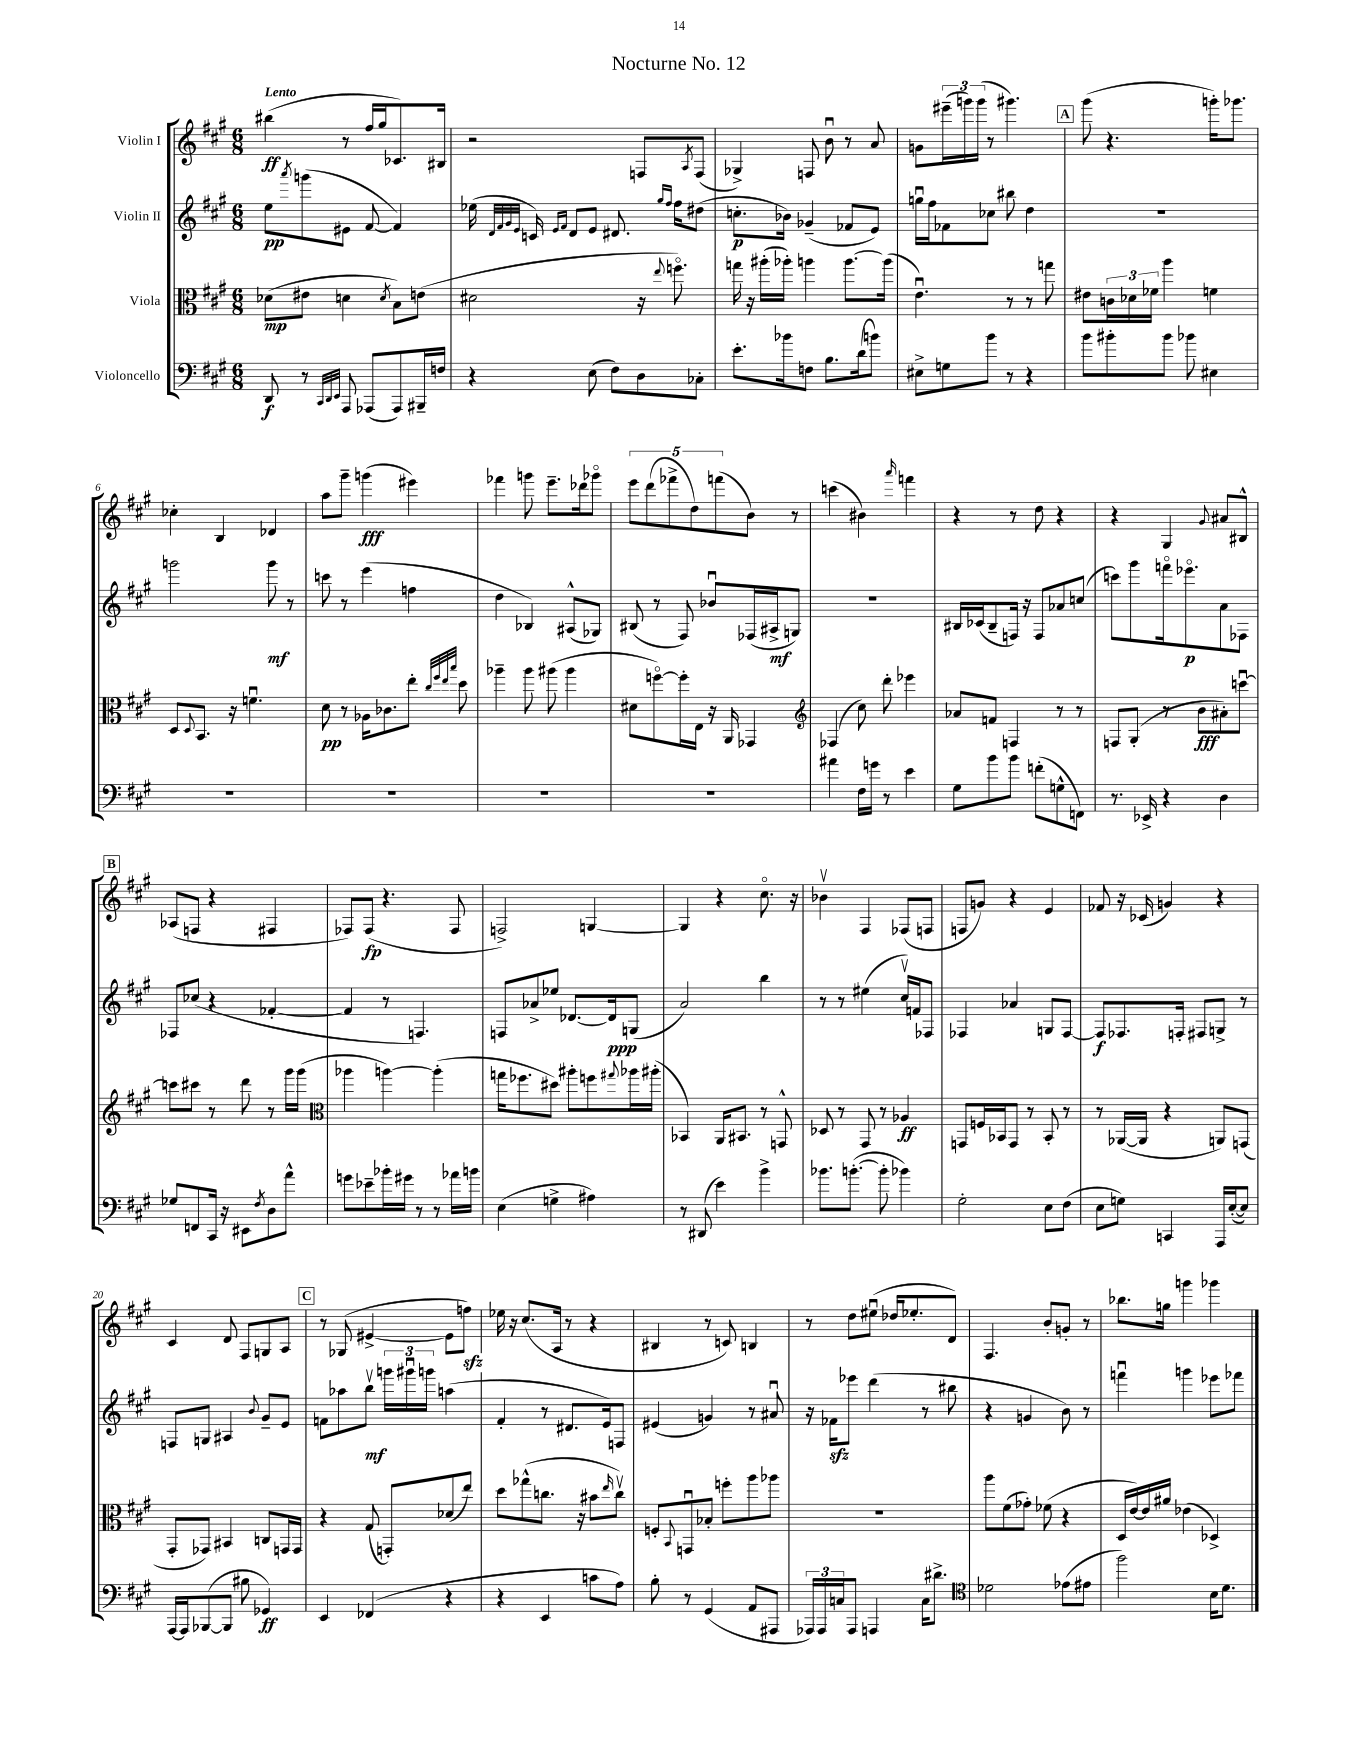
\header { title = "Nocturne No. 12" }
<<
\new StaffGroup <<
\new Staff = "s0" \with { instrumentName = "Violin I" } {
    \clef treble \key a \major \numericTimeSignature \time 6/8 \tempo "Lento"
    bis''4\ff( r8 fis''16 gis''16 ces'8.) bis16 |
    r2 f8 \acciaccatura { a8 } f8( |
    ges4->) f8 b'8\downbow r8 a'8 |
    g'8 \tuplet 3/2 { eis'''16--( g'''16) g'''16( } r8 gis'''4.) |
    \mark \markup { \box "A" } gis'''8( r4. g'''16-.) ges'''8. |
    ces''4-. b4 des'4 |
    a''8 gis'''8-- g'''4\fff( eis'''4) |
    fes'''4 g'''8 e'''8.-- des'''16 ges'''8\flageolet |
    \tuplet 5/4 { e'''8 d'''8( fes'''8-> d''8) f'''8( } b'8) r8 |
    c'''4( bis'4) \grace { a'''16 } f'''4 |
    r4 r8 d''8 r4 |
    r4 gis4 \appoggiatura { gis'8 } ais'8 bis8-^ |
    \mark \markup { \box "B" } aes8( f8 r4 fis4 |
    fes8) fes8\fp( r4. fes8 |
    f2->) g4~ |
    g4 r4 cis''8.\flageolet r16 |
    bes'4\upbow fis4 fes8( f8 |
    f8 g'8) r4 e'4 |
    fes'8 r16 ces'16( g'4) r4 |
    cis'4 d'8 fis8 g8 a8 |
    \mark \markup { \box "C" } r8 ges8( eis'4~-> eis'8 f''8\sfz) |
    ees''16 r16 cis''8.( a16 r8 r4 |
    bis4 r8 c'8) b4 |
    r8 d''8 eis''8\downbow( des''16 ees''8.-. d'8) |
    fis4. b'8-. g'8-. r8 |
    bes''8. g''16 g'''4 ges'''4 \bar "|." |
}
\new Staff = "s1" \with { instrumentName = "Violin II" } {
    \clef treble \key a \major \numericTimeSignature \time 6/8
    e''8\pp \acciaccatura { a'''8 } g'''8( eis'8 fis'8~ fis'4) |
    ees''16( \grace { d'32 fis'32 gis'32 e'32 } c'16) \grace { e'16 fis'16 } d'8 e'8 dis'8. \grace { gis''16 fis''16 } fis''16 dis''8( |
    c''8.-.\p bes'16) ges'4--( fes'8 e'8) |
    g''16\downbow fis''16 fes'8 ces''8 bis''8 d''4 |
    \mark \markup { \box "A" } R2. |
    g'''2 g'''8\mf r8 |
    c'''8 r8 e'''4( f''4 |
    d''4 bes4) ais8-^( ges8) |
    bis8( r8 fis8) bes'8\downbow fes16( ais16->\mf g8) |
    R2. |
    bis16 ces'16( bis8-- f16) r16 f8 aes'8 c''8( |
    c'''8) gis'''8 f'''16\flageolet ees'''8.\flageolet\p a'8 fes8 |
    \mark \markup { \box "B" } fes8 ces''8( r4 fes'4~-. |
    fes'4 r8 f4.) |
    f8 aes'8-> ees''8 des'8.~ des'16\ppp g8( |
    a'2) b''4 |
    r8 r8 eis''4( cis''16\upbow) f'16 fes8 |
    fes4 aes'4 g8 fes8~ |
    fes8\f fes8. f16-. fis8 g8-> r8 |
    f8 g8 ais4 \appoggiatura { b'8 } gis'8-- e'8 |
    \mark \markup { \box "C" } f'8 aes''8 b''8\upbow\mf \tuplet 3/2 { g'''16 gis'''16\downbow g'''16 } a''4( |
    fis'4-. r8 dis'8. e'16) f8 |
    eis'4( g'4) r8 ais'8\downbow |
    r16 fes'16\sfz ees'''8 d'''4( r8 bis''8 |
    r4 g'4 b'8) r8 |
    f'''4\downbow g'''4 ees'''8 fes'''8 \bar "|." |
}
\new Staff = "s2" \with { instrumentName = "Viola" } {
    \clef alto \key a \major \numericTimeSignature \time 6/8
    des'8\mp( eis'8 d'4 \acciaccatura { d'8 } b8) e'8( |
    dis'2 r16 \appoggiatura { e''8 } f''8.\flageolet) |
    g''16 r16 ais''16-.( aes''16-.) a''4 a''8.~ a''16( |
    e'4.\downbow) r8 r8 g''8 |
    \mark \markup { \box "A" } eis'8 \tuplet 3/2 { c'16 des'16 fes'16 } a''4 f'4 |
    d8 \appoggiatura { d8 } b,8. r16 f'4.\downbow |
    d'8\pp r8 aes16 ces'8. e''8-. \grace { cis''32 fis''32 e''32 b''32 } d''8 |
    aes''4-- aes''8 ais''8( ais''4 |
    dis'8 f''8~\flageolet) f''16-. e16 r16 a,16 ges,4 |
    \clef treble fes4( cis''8) d'''8-. ees'''4 |
    aes'8 f'8 f4 r8 r8 |
    f8 gis8-.( r8 b'8\fff ais'8-.) c'''8~\downbow |
    \mark \markup { \box "B" } c'''8 cis'''8 r8 d'''8 r8 gis'''16 gis'''16( |
    \clef alto aes''4 a''4~) a''4-.( |
    g''16 fes''8. dis''8) ais''8-. f''8 \appoggiatura { gis''8 } aes''16 ais''16-.( |
    bes,4) a,16 bis,8. r8 g,8-^ |
    des8 r8 gis,8 r8 aes4\ff |
    g,8 f16 bes,16 g,8 r8 bes,8-. r8 |
    r8 aes,16~( aes,16 r4 a,8) g,8( |
    gis,8-. ges,8) bis,4 c8 g,16 g,16 |
    \mark \markup { \box "C" } r4 gis8( g,8-.) des'8( e''8) |
    d''8 ges''8-^( c''8. r16 bis'8 \grace { e''16 } c''8\upbow) |
    f8-. \appoggiatura { b,8 } g,8\downbow bes8-. f''8-. a''8 aes''8 |
    R2. |
    a''8 fis'8( ges'8-.) fes'8( r4 |
    d16 e'16~) e'16 ais'16 ees'4( des4->) \bar "|." |
}
\new Staff = "s3" \with { instrumentName = "Violoncello" } {
    \clef bass \key a \major \numericTimeSignature \time 6/8
    d,8\f r8 \grace { cis,32 d,32 e,32 } a,,8 aes,,8( aes,,8) bis,,16-- f16 |
    r4 e8( fis8) d8 ces8-. |
    e'8.-. bes'16 f8 b8. d'16( b'8) |
    eis8-> g8 b'8 r8 r4 |
    \mark \markup { \box "A" } b'8 bis'8-. bis'8 bes'8 eis4 |
    R2. |
    R2. |
    R2. |
    R2. |
    ais'4 fis16 g'16 r8 e'4 |
    gis8 b'8 b'8 f'8-.( g8-^ f,8) |
    r8. ees,16-> r4 d4 |
    \mark \markup { \box "B" } ges8 f,8 cis,16 r16 eis,8 \acciaccatura { fis8 } d8 a'8-^ |
    g'8 ees'8-- bes'16-. gis'16 r8 r8 aes'16 b'16 |
    e4( g4-> ais4) |
    r8 dis,8( e'4) b'4-> |
    bes'8. b'8.~-.( b'8-. bes'4) |
    gis2-. e8 fis8( |
    e8 g8) c,4 a,,16 e16~-.( e8) |
    a,,16~ a,,16 bes,,8~( bes,,8 bis8 ges,4\ff) |
    \mark \markup { \box "C" } e,4 fes,4( r4 |
    r4 e,4 c'8 a8) |
    b8-. r8 gis,4( a,8 ais,,8 |
    \tuplet 3/2 { aes,,16) aes,,16 c16 } aes,,8 a,,4 c16 dis'8.-> |
    \clef tenor des'2 ees'8( eis'8 |
    fis''2) b16 d'8. \bar "|." |
}
>>
>>
